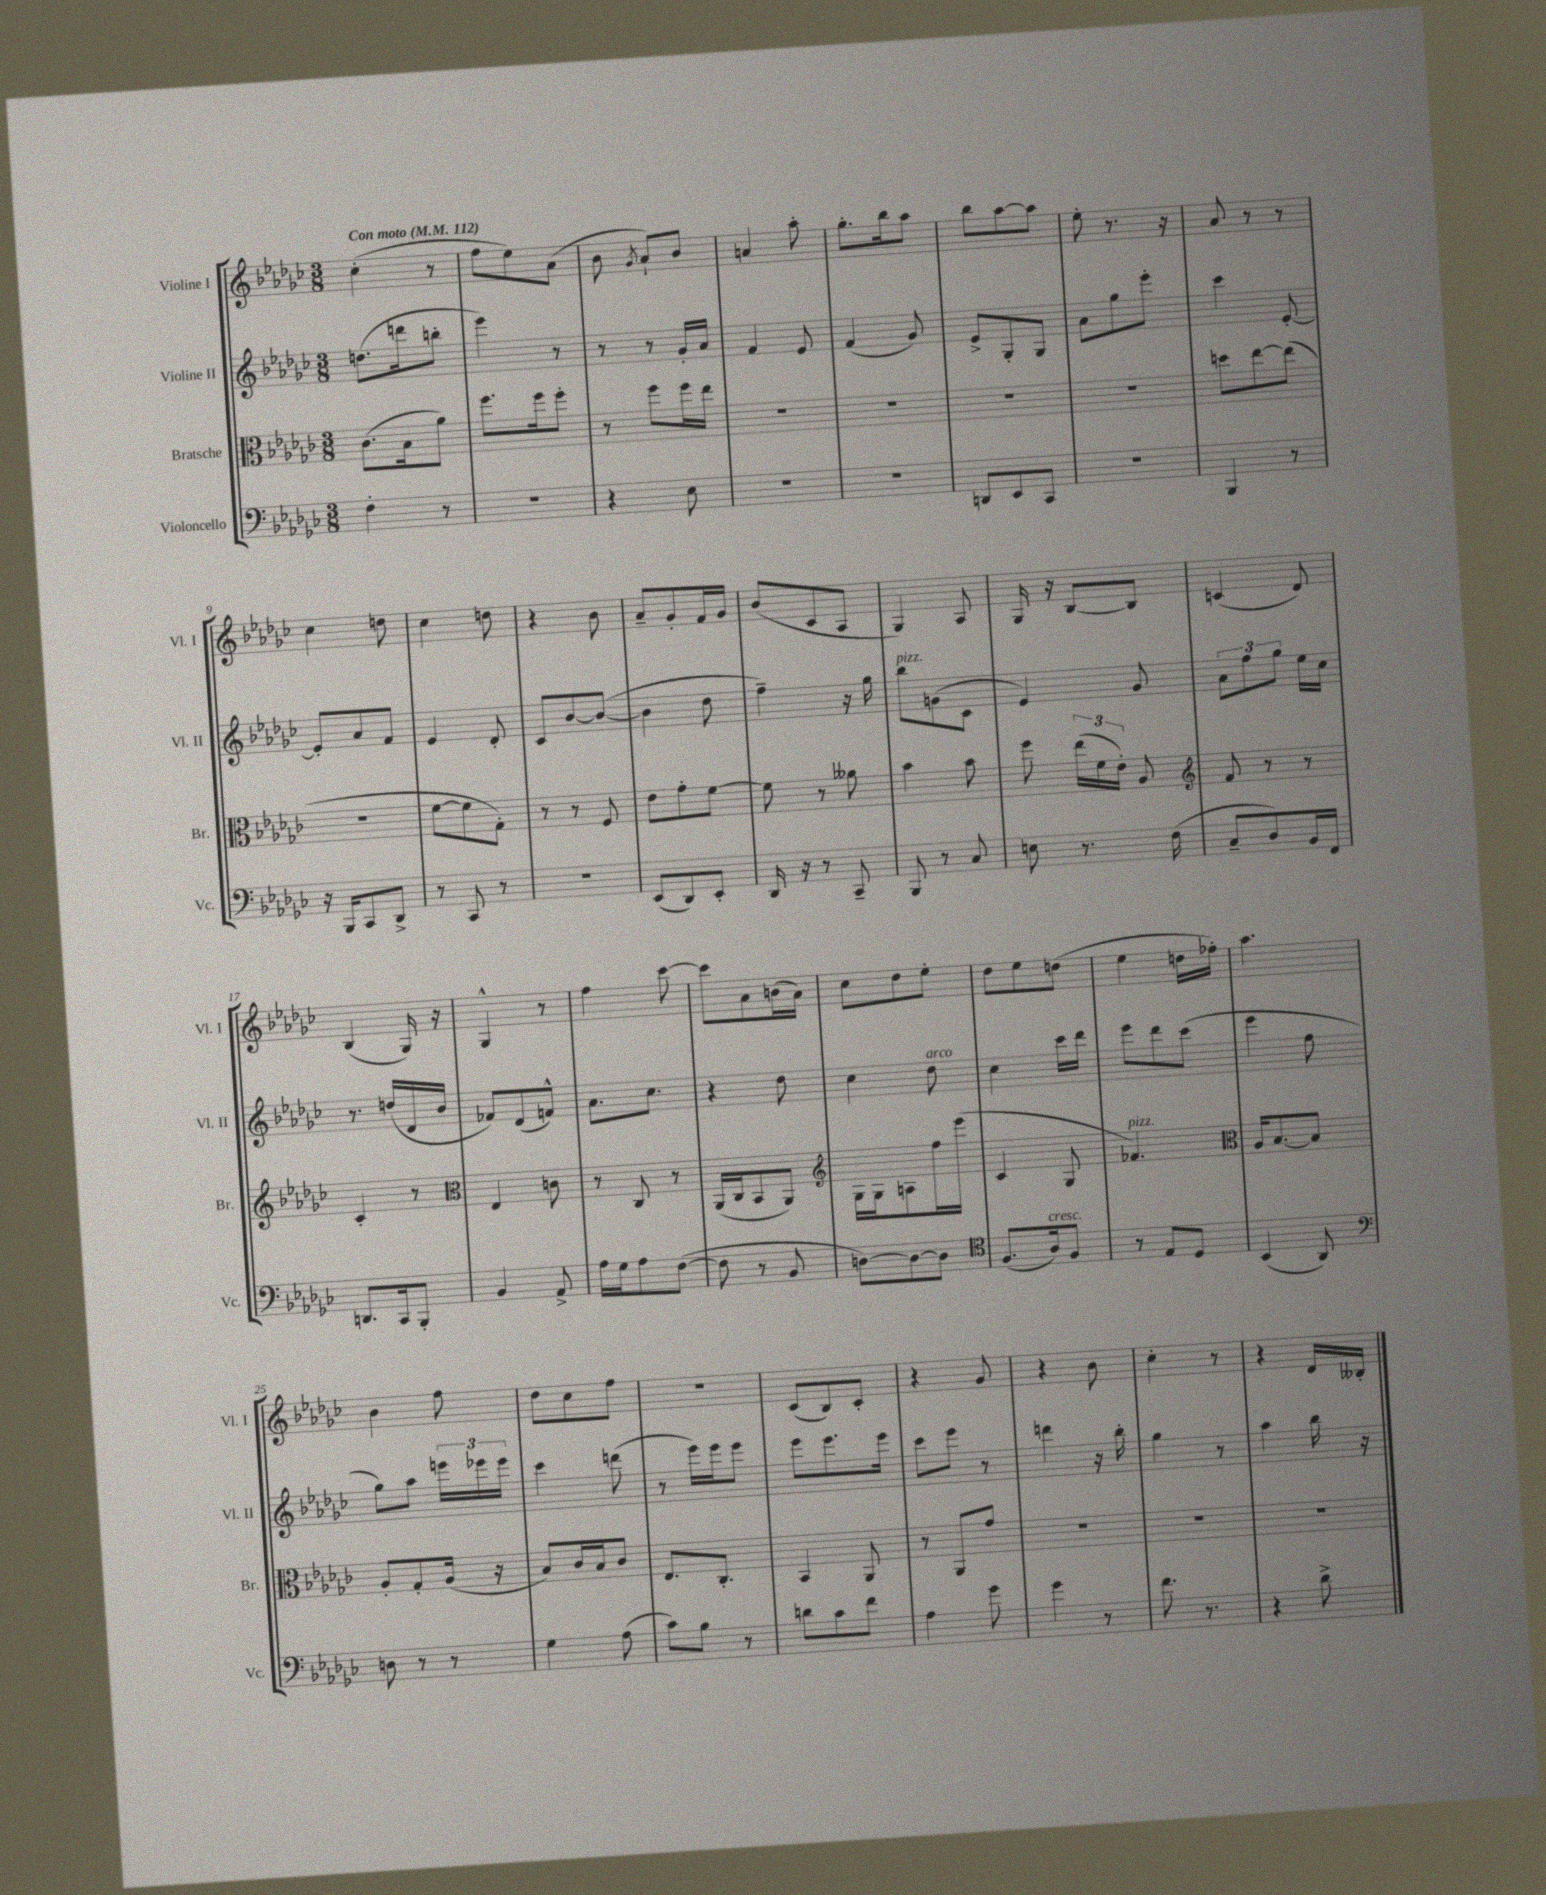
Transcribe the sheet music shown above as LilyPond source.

<<
\new StaffGroup <<
\new Staff = "s0" \with { instrumentName = "Violine I" shortInstrumentName = "Vl. I" } {
    \clef treble \key ges \major \numericTimeSignature \time 3/8 \tempo "Con moto" 4 = 112
    \autoBeamOff ces''4-.( r8 |
    f''8[ ees''8) aes'8]( |
    bes'8 \acciaccatura { ges'8 } aes'8[-!) bes'8] |
    a'4 aes''8-. |
    ges''8.[-. bes''16 aes''8] |
    bes''8[ aes''8~ aes''8] |
    ees''8-. r8. r16 |
    aes'8 r8 r8 |
    ces''4 d''8 |
    ces''4 d''8 |
    r4 bes'8 |
    aes'8[-- ges'8-. f'16 ges'16] |
    bes'8[( ces'8 aes8] |
    ges4) aes8 |
    ges16 r16 bes8[~ bes8] |
    c'4( des'8) |
    bes4( ges16) r16 |
    ges4-^ r8 |
    f''4 ces'''8~ |
    ces'''8[ aes'8 b'16( aes'16]) |
    ces''8[ des''8 ees''8]-. |
    des''8[ ees''8 d''8]( |
    ees''4 d''16[ fes''16]-.) |
    aes''4. |
    bes'4 f''8 |
    des''8[ ces''8 f''8] |
    R4. |
    ces'8[( bes8) ces'8]-. |
    r4 ges'8 |
    r4 bes'8 |
    ces''4-. r8 |
    r4 des'16[ beses16]-. \bar "|." |
}
\new Staff = "s1" \with { instrumentName = "Violine II" shortInstrumentName = "Vl. II" } {
    \clef treble \key ges \major \numericTimeSignature \time 3/8
    \autoBeamOff d''8.[( d'''16 b''8]-. |
    ees'''4) r8 |
    r8 r8 ges'16[-. aes'16] |
    f'4 ees'8 |
    f'4( ges'8) |
    ees'8[-> ges8-. ges8] |
    aes'8[ ges''8 ees'''8]-. |
    ces'''4 ees'8~-. |
    ees'8[-. aes'8 f'8] |
    ees'4 des'8-. |
    ces'8[ bes'8~ bes'8]~( |
    bes'4 des''8 |
    f''4--) r16 ges''16 |
    bes''8[^\markup { \italic "pizz." } g'8( ces'8] |
    ees'4) ges'8 |
    \tuplet 3/2 { aes'8[ f''8 ges''8] } ees''16[ ces''16] |
    r8. d''16[( des'16 bes'16] |
    fes'8[) des'8( f'8]-^) |
    aes'8.[ ces''8.] |
    r4 des''8 |
    ces''4 des''8^\markup { \italic "arco" } |
    ces''4 ces'''16[ des'''16] |
    ees'''8[ des'''8 ces'''8]( |
    ees'''4 f''8 |
    ges''8[) aes''8] \tuplet 3/2 { e'''16[ ees'''16 ees'''16] } |
    ces'''4 d'''8( |
    r8 ees'''16[) ees'''16 ees'''8] |
    ees'''8[ ees'''8. ees'''16] |
    ces'''8[ ees'''8] r8 |
    d'''4 r16 bes''16-. |
    ges''4 r8 |
    aes''4 bes''16 r16 \bar "|." |
}
\new Staff = "s2" \with { instrumentName = "Bratsche" shortInstrumentName = "Br." } {
    \clef alto \key ges \major \numericTimeSignature \time 3/8
    \autoBeamOff ces'8.[( bes16 aes'8]) |
    f''8.[ f''16 f''8]-. |
    r8 f''8[ f''16 ees''16] |
    R4. |
    R4. |
    R4. |
    R4. |
    d''8[ ees''8~ ees''8]( |
    R4. |
    f'8[~ f'8 ges8]-.) |
    r8 r8 f8 |
    ees'8[ ges'8-. f'8]~ |
    f'8 r8 aeses'8 |
    bes'4 bes'8 |
    f''8 \tuplet 3/2 { ees''16[( f'16 ees'16]-.) } aes8 |
    \clef treble f'8 r8 r8 |
    ces'4-. r8 |
    \clef alto ees4 c'8 |
    r8 ces8 r8 |
    aes,16[( ces16 bes,8 aes,8]) |
    \clef treble ges16[ ges16 a8 f''16 ees'''16]( |
    ces'4 ges8 |
    fes'4.^\markup { \italic "pizz." }) |
    \clef alto aes16[ bes8.~ bes8] |
    aes8[-. ges8-. aes16]( r16 |
    bes8[) ces'16 bes16 ces'8] |
    ees8.[ ces8.]-. |
    bes,4 aes,8 |
    r8 aes,8[ ges'8] |
    R4. |
    R4. |
    R4. \bar "|." |
}
\new Staff = "s3" \with { instrumentName = "Violoncello" shortInstrumentName = "Vc." } {
    \clef bass \key ges \major \numericTimeSignature \time 3/8
    \autoBeamOff f4-. r8 |
    r4. |
    r4 ees8 |
    R4. |
    R4. |
    d,8[ ees,8 ces,8] |
    R4. |
    bes,,4 r8 |
    r16 bes,,16[ ces,8 des,8]-> |
    r8 ces,8 r8 |
    r4. |
    ees,8[( des,8) ees,8]-. |
    des,16 r16 r8 ces,8-- |
    bes,,8 r8 ces8 |
    e8 r8. f16( |
    ces8[-- des8) bes,16 f,16] |
    d,8.[ ces,16 bes,,8]-. |
    bes,4 aes,8-> |
    aes16[ ges16 aes8 f8]~( |
    f8 r8 bes,8 |
    d8[~) d8~ d8] |
    \clef tenor f8.[( aes16^\markup { \italic "cresc." }) f8] |
    r8 ees8[ des8] |
    bes,4( aes,8) |
    \clef bass d8 r8 r8 |
    ges4 aes8( |
    ces'8[) bes8] r8 |
    d'8[ ces'8 f'8] |
    aes4 ges'8 |
    ges'4 r8 |
    f'8. r8. |
    r4 des'8-> \bar "|." |
}
>>
>>
